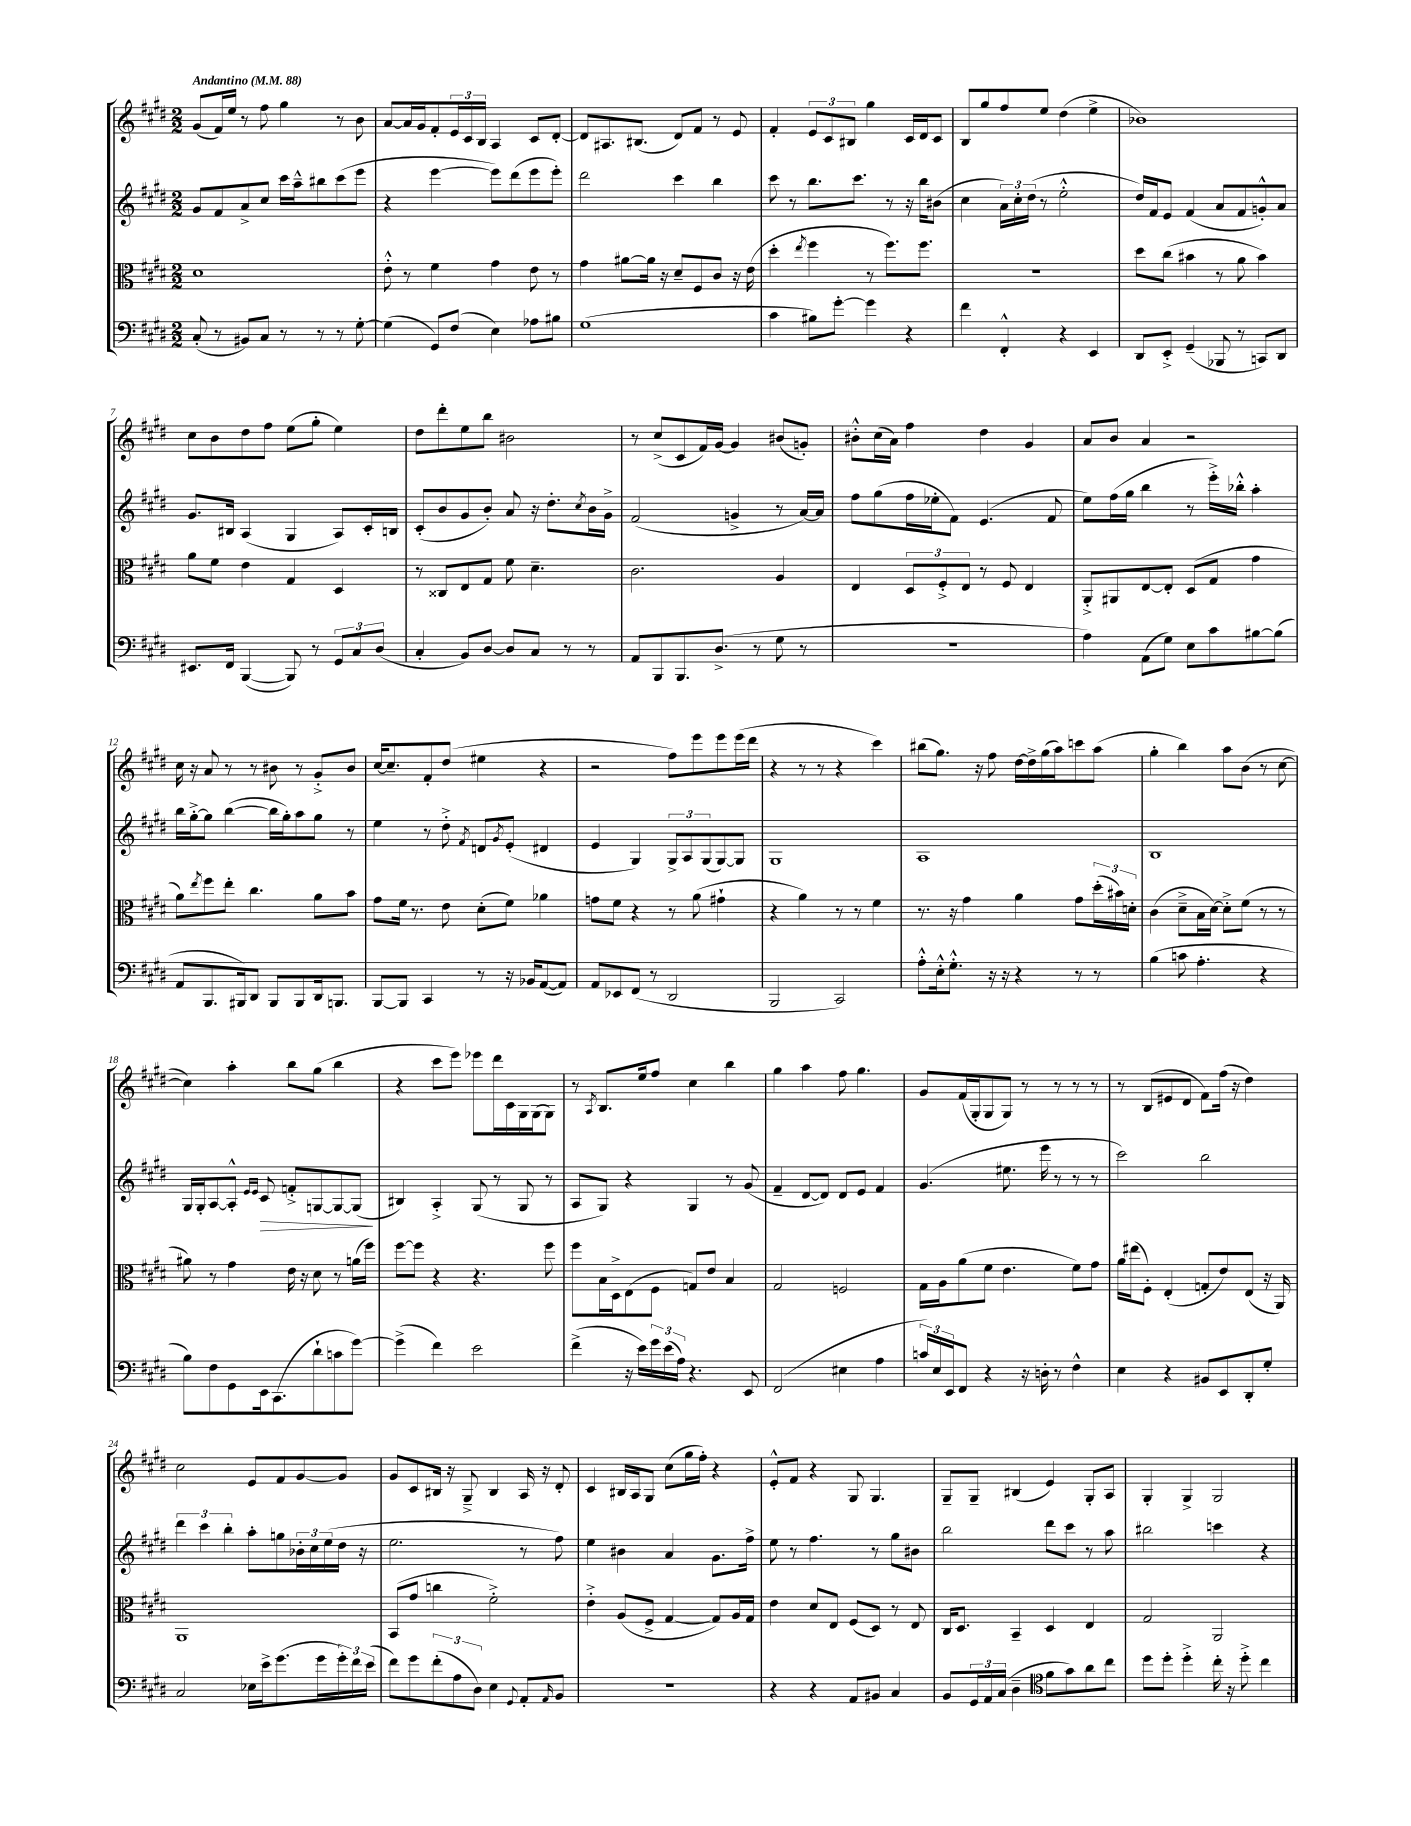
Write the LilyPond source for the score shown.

<<
\new StaffGroup <<
\new Staff = "s0" {
    \clef treble \key e \major \numericTimeSignature \time 2/2 \tempo "Andantino" 4 = 88
    gis'8( fis'16) e''16 r8 fis''8 gis''4 r8 b'8 |
    a'8~ a'16 gis'16 fis'8-. \tuplet 3/2 { e'16 cis'16 b16 } a4 cis'8 dis'8~-. |
    dis'8 ais8. bis8.( dis'8) fis'8 r8 e'8 |
    fis'4-. \tuplet 3/2 { e'8 cis'8 bis8 } gis''4 cis'16 dis'16 cis'8 |
    b8 gis''8 fis''8 e''8 dis''4( e''4-> |
    bes'1) |
    cis''8 b'8 dis''8 fis''8 e''8( gis''8-. e''4) |
    dis''8 dis'''8-. e''8 b''8 bis'2 |
    r8 cis''8->( cis'8 fis'16) gis'16~ gis'4 bis'8( g'8-.) |
    bis'8-.-^ cis''16( a'16) fis''4 dis''4 gis'4 |
    a'8 b'8 a'4 r2 |
    cis''16 r16 a'8 r8 r8 bis'8 r8 gis'8-.-> bis'8 |
    cis''16~ cis''8.-- fis'8-. dis''8( eis''4 r4 |
    r2 fis''8) e'''8 e'''8 e'''16( dis'''16 |
    r4 r8 r8 r4 cis'''4) |
    bis''8( gis''8.) r16 fis''8 dis''16~ dis''16-> gis''16( a''16) c'''8 a''8( |
    gis''4-. b''4) a''8 b'8( r8 cis''8~ |
    cis''4) a''4-. b''8 gis''8( b''4 |
    r4 cis'''8 e'''8) ees'''8 dis'''16 cis'16 gis16 gis16( gis8) |
    r8 \acciaccatura { a8 } b8. e''16 fis''8 cis''4 b''4 |
    gis''4 a''4 fis''8 gis''4. |
    gis'8 fis'16( gis16-. gis8 gis8) r8 r8 r8 r8 |
    r8 b8( eis'8 dis'8 fis'8) fis''16( r16 dis''4) |
    cis''2 e'8 fis'8 gis'8~ gis'8 |
    gis'8 cis'8 bis16 r16 gis8---> bis4 a16 r16 dis'8-. |
    cis'4 bis16 a16 gis8 cis''8( gis''16 fis''16-.) r4 |
    e'8-.-^ fis'8 r4 gis8 gis4. |
    gis8-- gis8-- bis4( e'4) gis8-. a8 |
    gis4-. gis4-> gis2 \bar "|." |
}
\new Staff = "s1" {
    \clef treble \key e \major \numericTimeSignature \time 2/2
    gis'8 fis'8 a'8-> cis''8 cis'''16 a''16---^ bis''8 cis'''8( e'''8 |
    r4 e'''4~ e'''8) dis'''8( e'''8 e'''8-.) |
    dis'''2 cis'''4 b''4 |
    cis'''8 r8 b''8. cis'''8. r8 r16 b''16 bis'8( |
    cis''4 \tuplet 3/2 { a'16) cis''16-. dis''16( } r8 e''2-.-^ |
    dis''16) fis'16 e'8 fis'4( a'8 fis'8 g'8-.-^) a'8 |
    gis'8. bis16 a4( gis4 a8) cis'16-. b16 |
    cis'8-.( b'8 gis'8 b'8-.) a'8 r16 dis''8.-. \acciaccatura { cis''8 } b'16 gis'16-> |
    fis'2( g'4-> r8 a'16~) a'16 |
    fis''8 gis''8( fis''16 ees''16-. fis'8) e'4.( fis'8 |
    e''8) fis''16( gis''16 b''4 r8 e'''16-.->) bes''16-.-^ a''4-. |
    b''16 gis''16~-.-> gis''8 b''4~( b''16 gis''16-.) a''8 gis''8 r8 |
    e''4 r8 dis''8-.-> \acciaccatura { fis'8 } d'8 \acciaccatura { gis'8 } e'8-.( dis'4 |
    e'4 gis4) \tuplet 3/2 { gis8-> a8 gis8( } gis8~) gis8 |
    gis1 |
    a1 |
    b1 |
    gis16 gis16-. a8~ a8-.-^ \grace { e'16 e'16 } cis'8\> f'8-.-> g8~ g8~ g8\!( |
    bis4) a4-.-> gis8( r8 gis8 r8 |
    a8 gis8) r4 gis4 r8 gis'8( |
    fis'4-- dis'8~ dis'8) dis'8 e'8 fis'4 |
    gis'4.( eis''8. e'''16 r8 r8 r8 |
    cis'''2) b''2 |
    \tuplet 3/2 { dis'''4 cis'''4 b''4-. } a''8-. g''8 \tuplet 3/2 { bes'16-. cis''16 e''16( } dis''16 r16 |
    e''2. r8 fis''8) |
    e''4 bis'4 a'4 gis'8. fis''16-> |
    e''8 r8 fis''4. r8 gis''8 bis'8 |
    b''2 dis'''8 cis'''8 r8 a''8 |
    bis''2 c'''4 r4 \bar "|." |
}
\new Staff = "s2" {
    \clef alto \key e \major \numericTimeSignature \time 2/2
    dis'1 |
    e'8-.-^ r8 fis'4 gis'4 e'8 r8 |
    gis'4 ais'8~ ais'16 r16 dis'8-- fis8 cis'8 r16 e'16( |
    dis''4-. \acciaccatura { e''8 } fis''4 r8 fis''8.) fis''8. |
    r1 |
    dis''8 cis''8( bis'4 r8 a'8 bis'4) |
    a'8 fis'8 e'4 gis4 dis4 |
    r8 cisis8 e8 gis8 fis'8 dis'4.-- |
    cis'2. a4 |
    e4 \tuplet 3/2 { dis8 fis8-.-> e8 } r8 fis8 e4 |
    a,8-.-> ais,8 e8~ e8-. dis8( gis8 gis'4 |
    a'8) \acciaccatura { e''8 } fis''8 e''8-. cis''4. a'8 b'8 |
    gis'8 fis'16 r8. e'8 dis'8-.( fis'8) aes'4 |
    g'8 fis'8 r4 r8 a'8( gis'4-! |
    r4 a'4) r8 r8 fis'4 |
    r8. r16 gis'4 a'4 gis'8 \tuplet 3/2 { dis''16-.( bis'16) d'16-. } |
    cis'4( dis'8---> b16 dis'16~) dis'8-.-> fis'8( r8 r8 |
    ais'8) r8 gis'4 e'16 r16 dis'8 r8 a'16( fis''16) |
    fis''8~ fis''8 r4 r4. fis''8 |
    fis''8 b16 dis16-> e8( fis8 g8) e'8 b4 |
    gis2 f2 |
    gis16 a16 a'8( fis'8 e'4. fis'8) gis'8 |
    a'16 eis''16( fis8-.) e4-.( g8-. e'8) e8( r16 a,16) |
    a,1 |
    b,8( gis'8 c''4 fis'2-.->) |
    e'4-.-> a8( fis8-> gis4~ gis8) a16 gis16 |
    e'4 dis'8 e8 fis8( dis8) r8 e8 |
    cis16 dis8. b,4-- dis4 e4 |
    gis2 a,2 \bar "|." |
}
\new Staff = "s3" {
    \clef bass \key e \major \numericTimeSignature \time 2/2
    cis8-.( r8 bis,8) cis8 r8 r8 r8 gis8~-. |
    gis4( gis,8) fis8( e4) aes8 bis8 |
    gis1( |
    cis'4 bis8) gis'8~-. gis'4 r4 |
    fis'4 fis,4-.-^ r4 e,4 |
    dis,8 e,8-.-> gis,4--( bes,,8 r8 c,8) dis,8 |
    eis,8. fis,16 b,,4~( b,,8) r8 \tuplet 3/2 { gis,8 cis8 dis8( } |
    cis4-. b,8) dis8~ dis8 cis8 r8 r8 |
    a,8 b,,8 b,,8. dis8.->( r8 gis8 r8 |
    R1 |
    a4) a,8( gis8) e8 cis'8 bis8~ bis8( |
    a,8 b,,8. bis,,16) dis,8 bis,,8 bis,,8 dis,16 b,,8. |
    b,,8~ b,,8 cis,4 r8 r16 bes,16 a,8~( a,8) |
    a,8 ees,8 fis,8( r8 dis,2 |
    b,,2 cis,2) |
    a8-.-^ e16-.-^ gis8.-.-^ r16 r16 r4 r8 r8 |
    b4( c'8 a4.-. r4 |
    b8) fis8 gis,8 e,16 cis,8.( dis'8-! c'8 gis'8~) |
    gis'4->( fis'4) e'2 |
    fis'4->( r16 e'16) \tuplet 3/2 { gis'16 e'16( a16) } r4. e,8 |
    fis,2( eis4 a4 |
    \tuplet 3/2 { c'16) e16 e,16 } fis,8 r4 r16 d16-. r8 fis4-^ |
    e4 r4 bis,8 e,8 dis,8-. gis8-. |
    cis2 ees16 e'16-> gis'8.( gis'16 \tuplet 3/2 { gis'16-.) fis'16 e'16( } |
    fis'8) gis'8 \tuplet 3/2 { fis'8-.( a8 dis8) } e4 \appoggiatura { gis,8 } a,8-. \grace { a,16 } b,8 |
    r1 |
    r4 r4 a,8 bis,8 cis4 |
    b,8 \tuplet 3/2 { gis,16 a,16 cis16( } dis4-- \clef tenor fis'8 gis'8) a'8 cis''8 |
    dis''8 dis''8-. dis''4-.-> cis''16-. r16 dis''8-.-> cis''4 \bar "|." |
}
>>
>>
